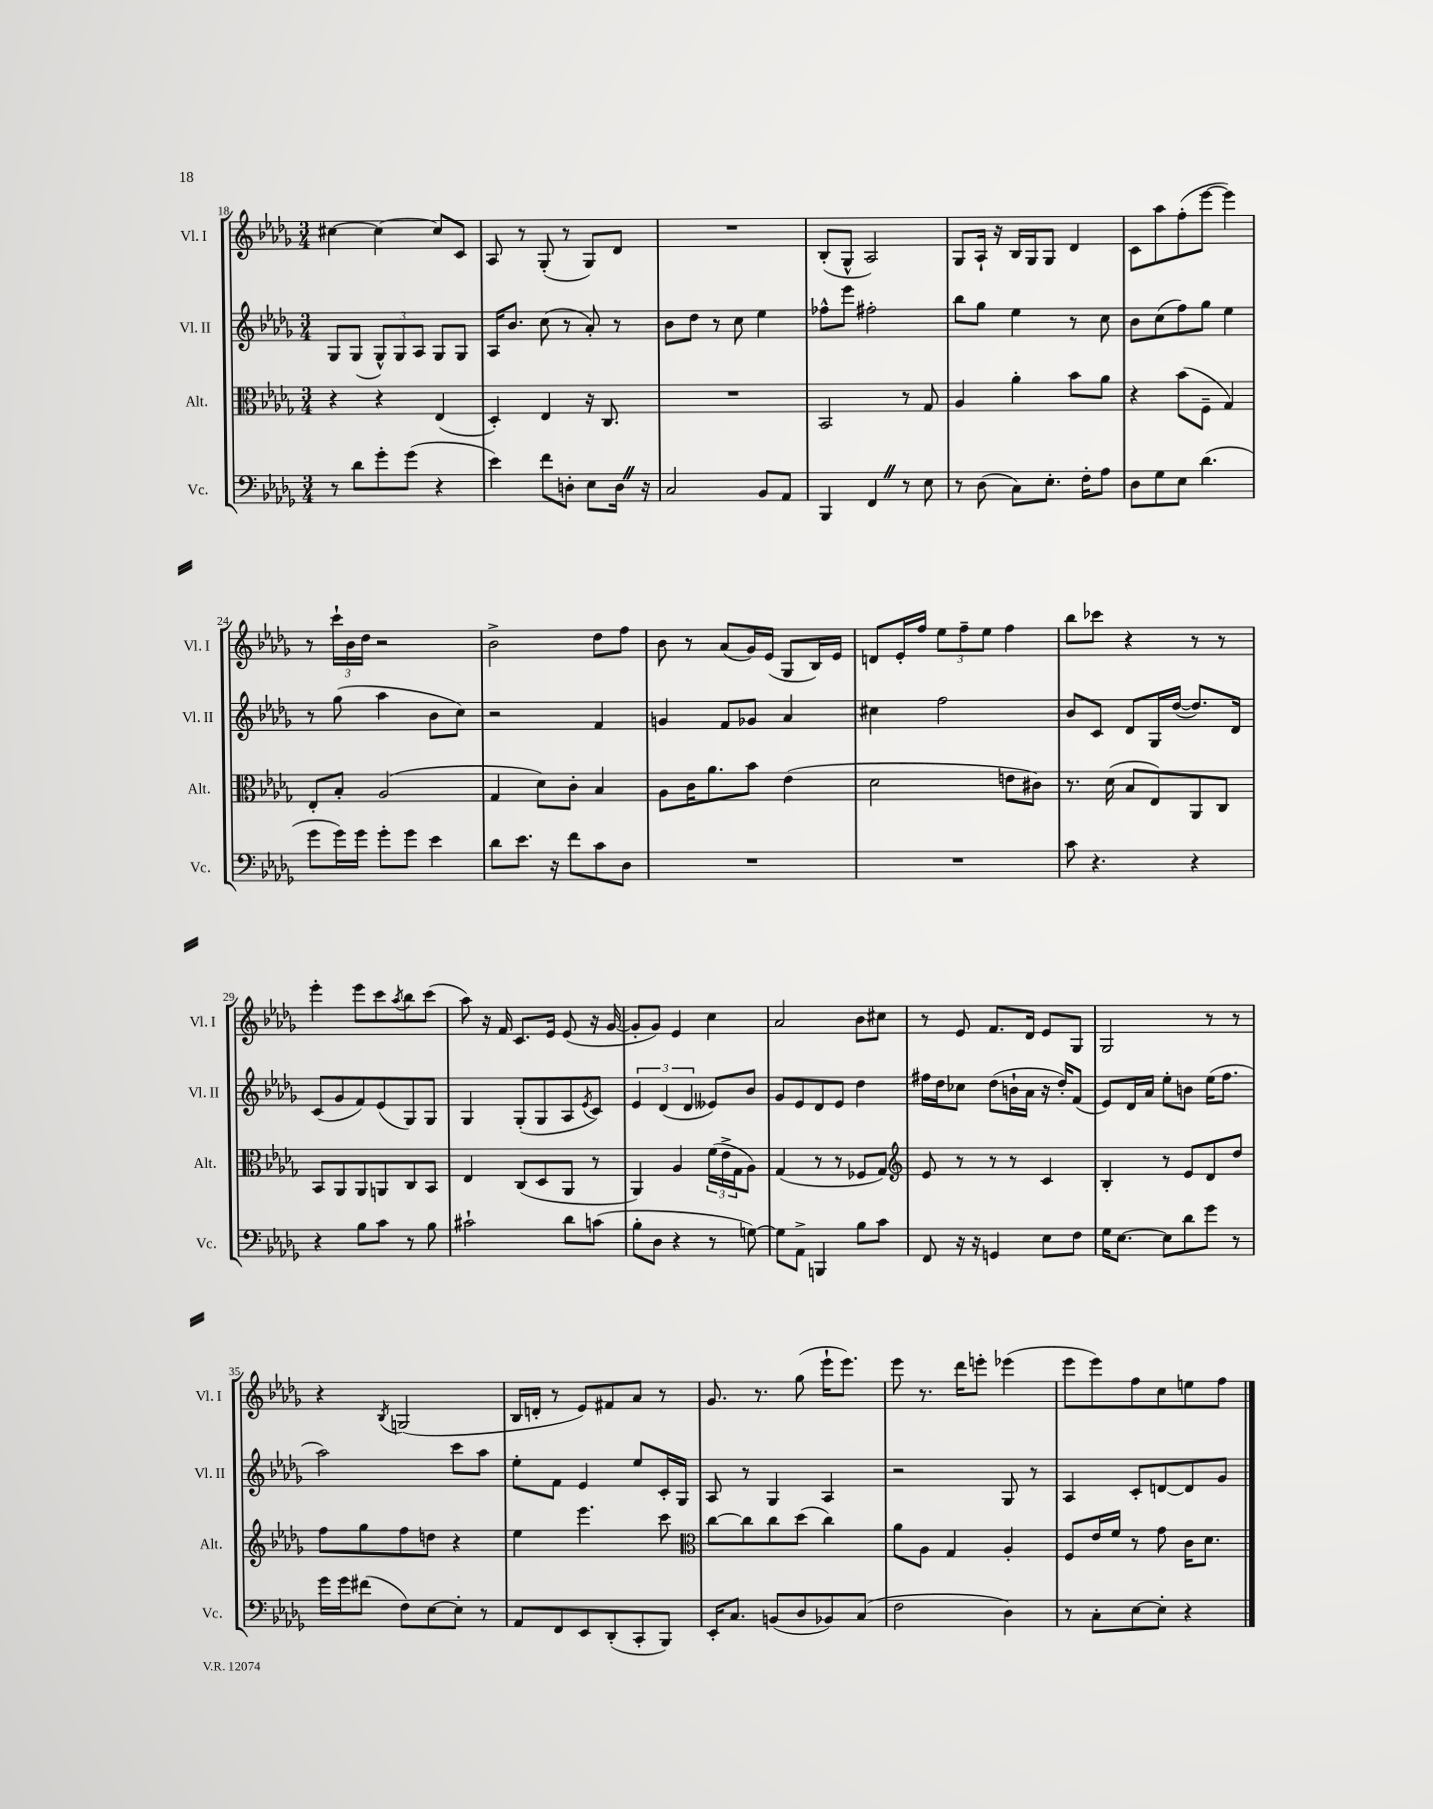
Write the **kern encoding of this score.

**kern	**kern	**kern	**kern
*staff4	*staff3	*staff2	*staff1
*clefF4	*clefC3	*clefG2	*clefG2
*k[b-e-a-d-g-]	*k[b-e-a-d-g-]	*k[b-e-a-d-g-]	*k[b-e-a-d-g-]
*M3/4	*M3/4	*M3/4	*M3/4
8r	4r	8G-	[4cc#
8d-	.	(8G-	.
8g-'	4r	12G-^^)	4cc#_
.	.	12G-	.
(8g-	.	.	.
.	.	12A-	.
4r	(4E-	8G-	8cc#]
.	.	8G-	8c
=	=	=	=
4e-)	4D-')	16A-	8A-
.	.	8.b-	.
.	.	.	8r
8f	4E-	(8cc	(8G-'
8D'	.	8r	8r
8E-	16r	8a-')	8G-)
.	8.C	.	.
16D	.	8r	8d-
16r	.	.	.
=	=	=	=
2C	2.r	8b-	2.r
.	.	8dd-	.
.	.	8r	.
.	.	8cc	.
8BB-	.	4ee-	.
8AA-	.	.	.
=	=	=	=
4BBB-	2BB-	8ff-^^	(8B-'
.	.	8eee-	8G-^^
4FF	.	2ff#'	2A-)
8r	8r	.	.
8E-	8G-	.	.
=	=	=	=
8r	4A-	8bb-	8G-
(8D-	.	8gg-	16A-`
.	.	.	16r
8C)	4a-'	4ee-	16B-
.	.	.	16G-
8.E-'	.	.	8G-
.	8b-	8r	4d-
16F'	.	.	.
8A-	8a-	8cc	.
=	=	=	=
8D-	4r	8b-	8c
8G-	.	(8cc	8aa-
8E-	(8b-	8ff)	(8ff'
(4.d-	8F~	8gg-	[8eee-
.	4G-)	4ee-	4eee-])
=	=	=	=
8g-	8E-'	8r	8r
16g-)	8B-'	(8gg-	24ccc`
.	.	.	24b-
16g-	.	.	.
.	.	.	24dd-
8g-'	(2A-	4aa-	2r
8g-	.	.	.
4e-	.	8b-	.
.	.	8cc)	.
=	=	=	=
8d-	4G-	2r	2b-^
8.e-	.	.	.
.	8d-)	.	.
16r	.	.	.
8f	8c'	.	.
8c	4B-	4f	8dd-
8D-	.	.	8ff
=	=	=	=
2.r	8A-	4g	8b-
.	16c	.	8r
.	8.a-	.	.
.	.	8f	(8a-
.	8b-	8g-	16g-)
.	.	.	(16e-
.	(4e-	4a-	8G-
.	.	.	16B-)
.	.	.	16e-
=	=	=	=
2.r	2d-	4cc#	8d
.	.	.	16e-'
.	.	.	16ff
.	.	2ff	12ee-
.	.	.	12ff~
.	.	.	12ee-
.	8e	.	4ff
.	8c#)	.	.
=	=	=	=
8c	8.r	8b-	8bb-
4.r	.	8c	8ccc-
.	(16d-	.	.
.	8B-	8d-	4r
.	8E-)	16G-	.
.	.	([16dd-	.
4r	8AA-	8.dd-])	8r
.	8C	.	8r
.	.	16d-	.
=	=	=	=
4r	8BB-	(8c	4eee-'
.	8AA-	8g-	.
8B-	8AA-	8f)	8eee-
8c	8AA	(8e-	8ccc
.	.	.	8qaa-
8r	8C	8G-)	8bb-
8B-	8BB-	8G-	(8ccc
=	=	=	=
2c#`	4E-	4G-	8aa-)
.	.	.	16r
.	.	.	16f
.	(8C	(8G-'	8.c
.	8D-	8G-	.
.	.	.	16e-
8d-	8AA-	8A-	(8e-
.	.	8qe-	.
(8c	8r	8c)	16r
.	.	.	[16g-
=	=	=	=
8B-'	4AA-)	6e-	8g-']
8D-	.	.	8g-)
.	.	(6d-	.
4r	4A-	.	4e-
.	.	6d-	.
8r	(24f	8e--)	4cc
.	24e-^	.	.
.	24G-	.	.
[8G)	8A-)	8b-	.
=	=	=	=
8G]	(4G-	8g-	2a-
8AA-^	.	8e-	.
4BBB	8r	8d-	.
.	8r	8e-	.
8B-	8F-	4dd-	8b-
8c	8G-)	.	8cc#
=	=	=	=
*	*clefG2	*	*
8FF	8e-	16ff#	8r
.	.	16dd-	.
16r	8r	8cc-	8e-
16r	.	.	.
4GG	8r	(8dd-	8.f
.	8r	16b`	.
.	.	16a-	16d-
8E-	4c	16r	8e-
.	.	16dd-')	.
8F	.	(8f	8G-
=	=	=	=
16G-	4B-'	8e-)	2G-
[8.E-	.	.	.
.	.	16d-	.
.	.	16a-	.
8E-]	8r	8ee-'	.
8d-	8e-	8b	.
8g-	8d-	(16ee-	8r
.	.	8.ff	.
8r	8dd-	.	8r
=	=	=	=
16g-	8ff	2aa-)	4r
16g-	.	.	.
(8f#	8gg-	.	.
.	.	.	8qB-
8F)	8ff	.	(2G
[8E-	8dd	.	.
8E-']	4r	8ccc	.
8r	.	8aa-	.
=	=	=	=
8AA-	4ee-	8ee-'	16B-
.	.	.	16d'
8FF	.	8f	8r
8EE-	4.eee-	4e-	8e-)
(8DD-'	.	.	8f#
8CC'	.	8ee-	8a-
8BBB-)	8ccc	16c'	8r
.	.	16G-	.
=	=	=	=
*	*clefC3	*	*
16EE-'	[8cc	8A-	8.g-
8.C	.	.	.
.	8cc]	8r	.
.	.	.	8.r
(8BB	8cc	4G-	.
8D-	(8dd-	.	(8gg-
8BB-)	4cc)	4A-	16eee-`
.	.	.	8.eee-)
(8C	.	.	.
=	=	=	=
2F	8a-	2r	8eee-
.	8A-	.	8.r
.	4G-	.	.
.	.	.	16ddd-
.	.	.	8eee'
4D-)	4A-'	8G-	(4eee-
.	.	8r	.
=	=	=	=
8r	8F	4A-	8eee-
8C'	16e-	.	8eee-)
.	16f	.	.
[8E-	8r	8c'	8ff
8E-']	8g-	[8d	8cc
4r	16c	8d]	8ee
.	8.d-	.	.
.	.	8g-	8ff
==	==	==	==
*-	*-	*-	*-
